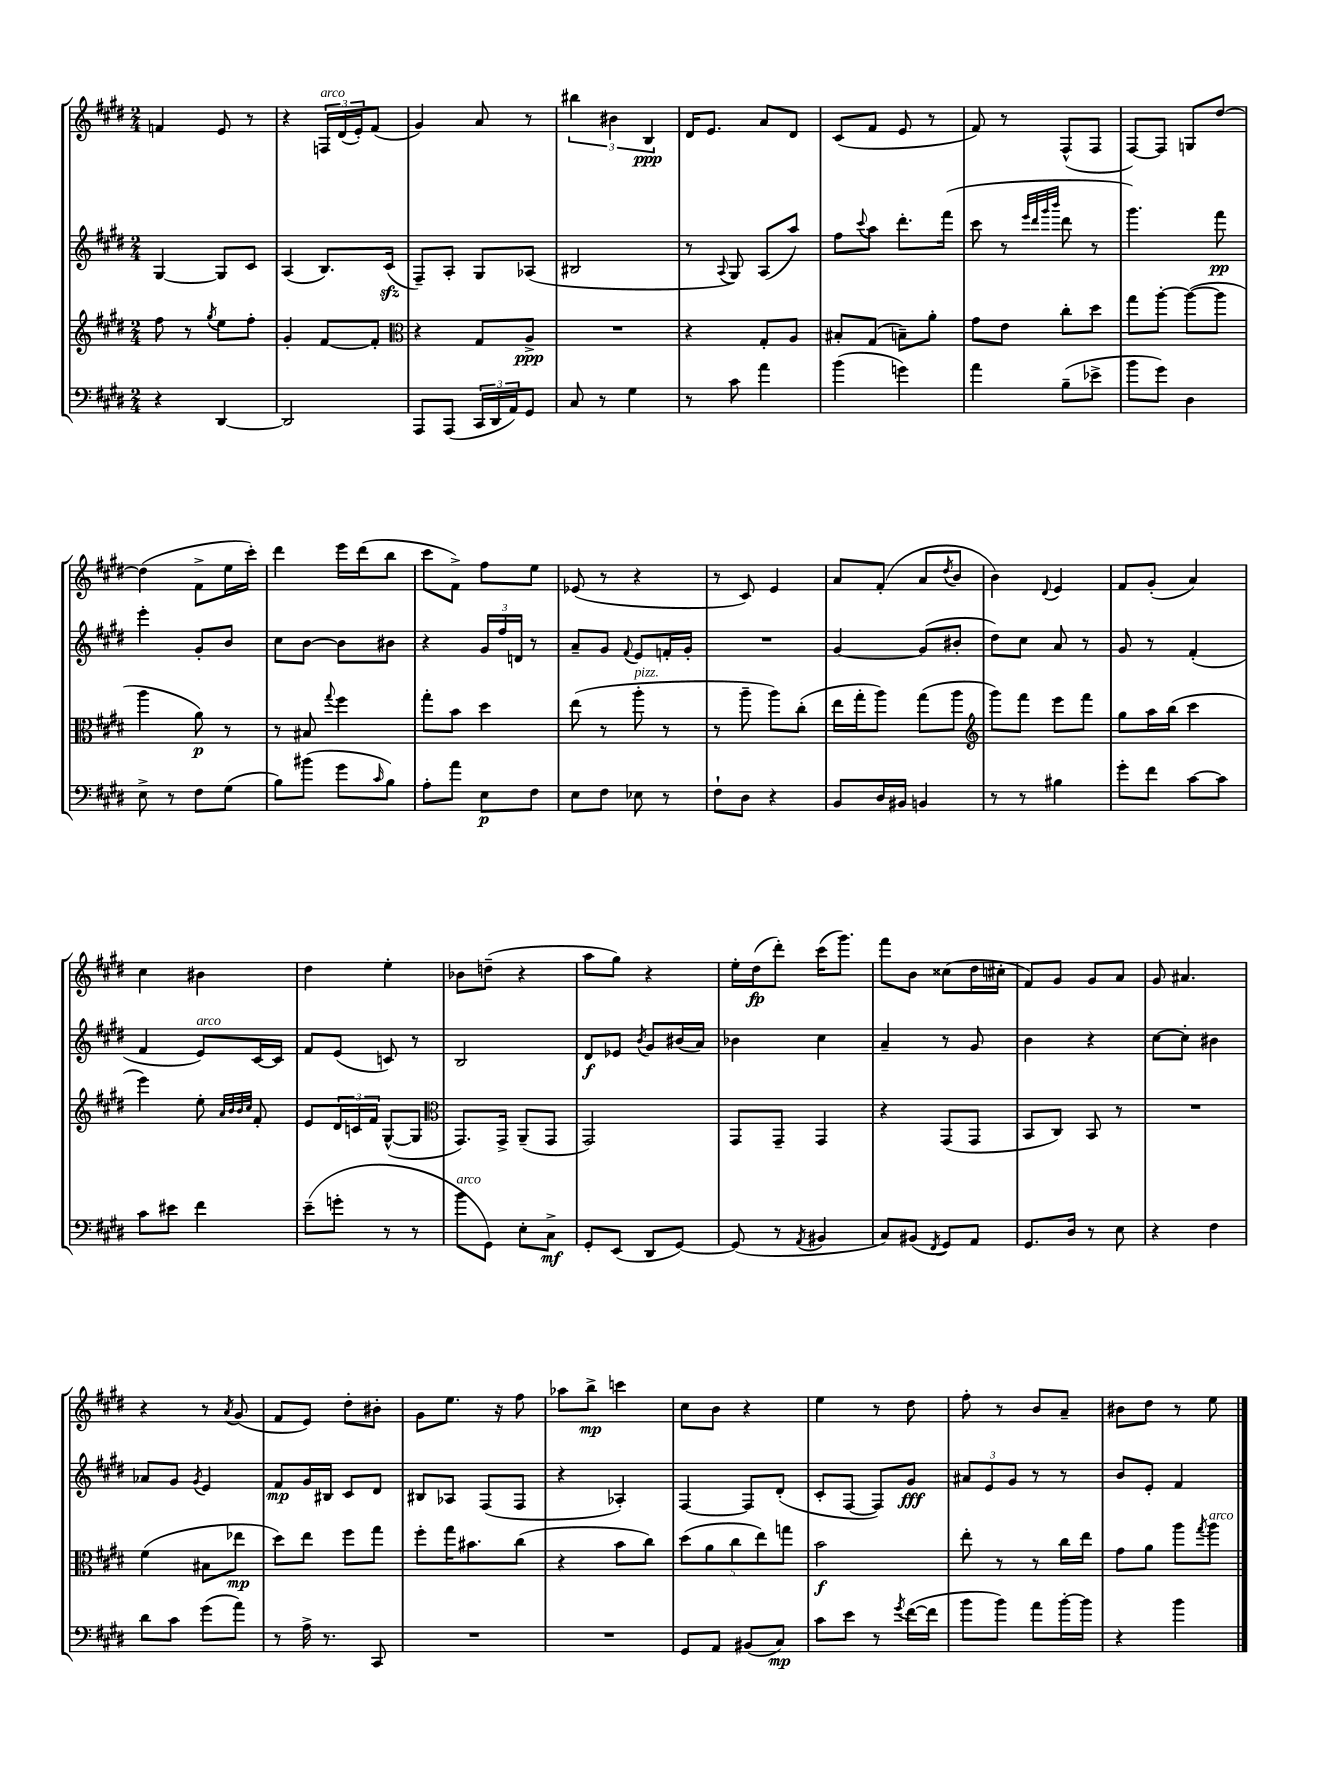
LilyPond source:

<<
\new StaffGroup <<
\new Staff = "s0" {
    \clef treble \key e \major \numericTimeSignature \time 2/4
    f'4 e'8 r8 |
    r4 \tuplet 3/2 { f16^\markup { \italic "arco" } dis'16( e'16-.) } fis'8( |
    gis'4) a'8 r8 |
    \tuplet 3/2 { bis''4 bis'4 b4\ppp } |
    dis'16 e'8. a'8 dis'8 |
    cis'8( fis'8 e'8 r8 |
    fis'8) r8 fis8-^( fis8 |
    fis8~) fis8 g8 dis''8~ |
    dis''4( fis'8-> e''16 cis'''16-.) |
    dis'''4 e'''16 dis'''16( b''8 |
    cis'''8 fis'8->) fis''8 e''8 |
    ees'8( r8 r4 |
    r8 cis'8) e'4 |
    a'8 fis'8-.( a'8 \acciaccatura { dis''8 } b'8 |
    b'4) \appoggiatura { dis'8 } e'4 |
    fis'8 gis'8-.( a'4) |
    cis''4 bis'4 |
    dis''4 e''4-. |
    bes'8 d''8--( r4 |
    a''8 gis''8) r4 |
    e''16-. dis''16\fp( dis'''8-.) cis'''16( gis'''8.) |
    fis'''8 b'8 cisis''8( dis''16 cis''16-. |
    fis'8) gis'8 gis'8 a'8 |
    gis'8 ais'4. |
    r4 r8 \acciaccatura { a'8 } gis'8( |
    fis'8 e'8) dis''8-. bis'8-. |
    gis'8 e''8. r16 fis''8 |
    aes''8 b''8->\mp c'''4 |
    cis''8 b'8 r4 |
    e''4 r8 dis''8 |
    fis''8-. r8 b'8 a'8-- |
    bis'8 dis''8 r8 e''8 \bar "|." |
}
\new Staff = "s1" {
    \clef treble \key e \major \numericTimeSignature \time 2/4
    gis4~ gis8 cis'8 |
    a4( b8.) cis'16\sfz( |
    fis8--) a8-. gis8 aes8( |
    bis2 |
    r8 \appoggiatura { a8 } gis8) a8( a''8) |
    fis''8 \appoggiatura { cis'''8 } a''8 dis'''8.-. fis'''16( |
    cis'''8 r8 \grace { e'''32 dis'''32 gis'''32 b'''32 } dis'''8 r8 |
    gis'''4.) fis'''8\pp |
    e'''4-. gis'8-. b'8 |
    cis''8 b'8~ b'8 bis'8 |
    r4 \tuplet 3/2 { gis'16 fis''16 d'16 } r8 |
    a'8-- gis'8 \appoggiatura { fis'8 } e'8 f'16-. gis'16-. |
    R2 |
    gis'4~ gis'8( bis'8-. |
    dis''8) cis''8 a'8 r8 |
    gis'8 r8 fis'4-.( |
    fis'4 e'8^\markup { \italic "arco" }) cis'16~ cis'16 |
    fis'8 e'8( c'8) r8 |
    b2 |
    dis'8\f ees'8 \acciaccatura { b'8 } gis'8 bis'16( a'16) |
    bes'4 cis''4 |
    a'4-- r8 gis'8 |
    b'4 r4 |
    cis''8~ cis''8-. bis'4 |
    aes'8 gis'8 \acciaccatura { gis'8 } e'4 |
    fis'8\mp gis'16 bis16 cis'8 dis'8 |
    bis8 aes8 fis8( fis8 |
    r4 aes4-.) |
    fis4~ fis8 dis'8-.( |
    cis'8-. fis8~ fis8) gis'8\fff |
    \tuplet 3/2 { ais'8 e'8 gis'8 } r8 r8 |
    b'8 e'8-. fis'4 \bar "|." |
}
\new Staff = "s2" {
    \clef treble \key e \major \numericTimeSignature \time 2/4
    fis''8 r8 \acciaccatura { gis''8 } e''8 fis''8-. |
    gis'4-. fis'8~ fis'8-. |
    \clef alto r4 gis8 a8->\ppp |
    R2 |
    r4 gis8-. a8 |
    bis8-. gis8( b8--) a'8-. |
    gis'8 e'8 cis''8-. dis''8 |
    gis''8 a''8~-. a''8~( a''8 |
    a''4 a'8\p) r8 |
    r8 bis8 \appoggiatura { gis''8 } fis''4 |
    gis''8-. b'8 dis''4 |
    e''8( r8 a''8-.^\markup { \italic "pizz." } r8 |
    r8 a''8-- a''8) cis''8-.( |
    e''16 gis''16-. a''8) gis''8( a''8 |
    \clef treble gis'''8) fis'''8 e'''8 fis'''8 |
    gis''8 a''16 b''16( cis'''4 |
    e'''4) e''8-. \grace { a'32 b'32 b'32 cis''32 } fis'8-. |
    e'8 \tuplet 3/2 { dis'16 c'16 fis'16 } gis8~-^( gis8 |
    \clef alto gis,8.) gis,16-> a,8--( gis,8 |
    gis,2) |
    gis,8 gis,8-- gis,4 |
    r4 gis,8( gis,8 |
    b,8 cis8) b,8 r8 |
    R2 |
    fis'4( bis8 ees''8\mp |
    dis''8) e''8 fis''8 gis''8 |
    fis''8-. gis''16 bis'8. cis''8( |
    r4 b'8 cis''8) |
    \tuplet 5/4 { dis''8( a'8 cis''8 e''8) g''8 } |
    b'2\f |
    e''8-. r8 r8 cis''16 e''16 |
    gis'8 a'8 a''8 \acciaccatura { gis''8 } a''8^\markup { \italic "arco" } \bar "|." |
}
\new Staff = "s3" {
    \clef bass \key e \major \numericTimeSignature \time 2/4
    r4 dis,4~ |
    dis,2 |
    a,,8 a,,8( \tuplet 3/2 { cis,16 dis,16 a,16) } gis,8 |
    cis8 r8 gis4 |
    r8 cis'8 a'4 |
    b'4( g'4) |
    a'4 b8--( ees'8-> |
    b'8 gis'8) dis4 |
    e8-> r8 fis8 gis8( |
    b8) bis'8( gis'8 \grace { cis'16 } b8) |
    a8-. a'8 e8\p fis8 |
    e8 fis8 ees8 r8 |
    fis8-! dis8 r4 |
    b,8 dis16 bis,16 b,4 |
    r8 r8 bis4 |
    gis'8-. fis'8 cis'8~ cis'8 |
    cis'8 eis'8 fis'4 |
    e'8--( g'8-. r8 r8 |
    b'8^\markup { \italic "arco" } gis,8) e8-. cis8->\mf |
    gis,8-. e,8( dis,8 gis,8~) |
    gis,8( r8 \acciaccatura { a,8 } bis,4 |
    cis8) bis,8( \acciaccatura { fis,8 } gis,8) a,8 |
    gis,8. dis16 r8 e8 |
    r4 fis4 |
    dis'8 cis'8 gis'8( a'8) |
    r8 a16-> r8. cis,8 |
    R2 |
    R2 |
    gis,8 a,8 bis,8( cis8\mp) |
    cis'8 e'8 r8 \acciaccatura { gis'8 } fis'16~( fis'16 |
    b'8 b'8) a'8 b'16~-. b'16 |
    r4 b'4 \bar "|." |
}
>>
>>
\layout { \context { \Score \remove "Bar_number_engraver" } }
